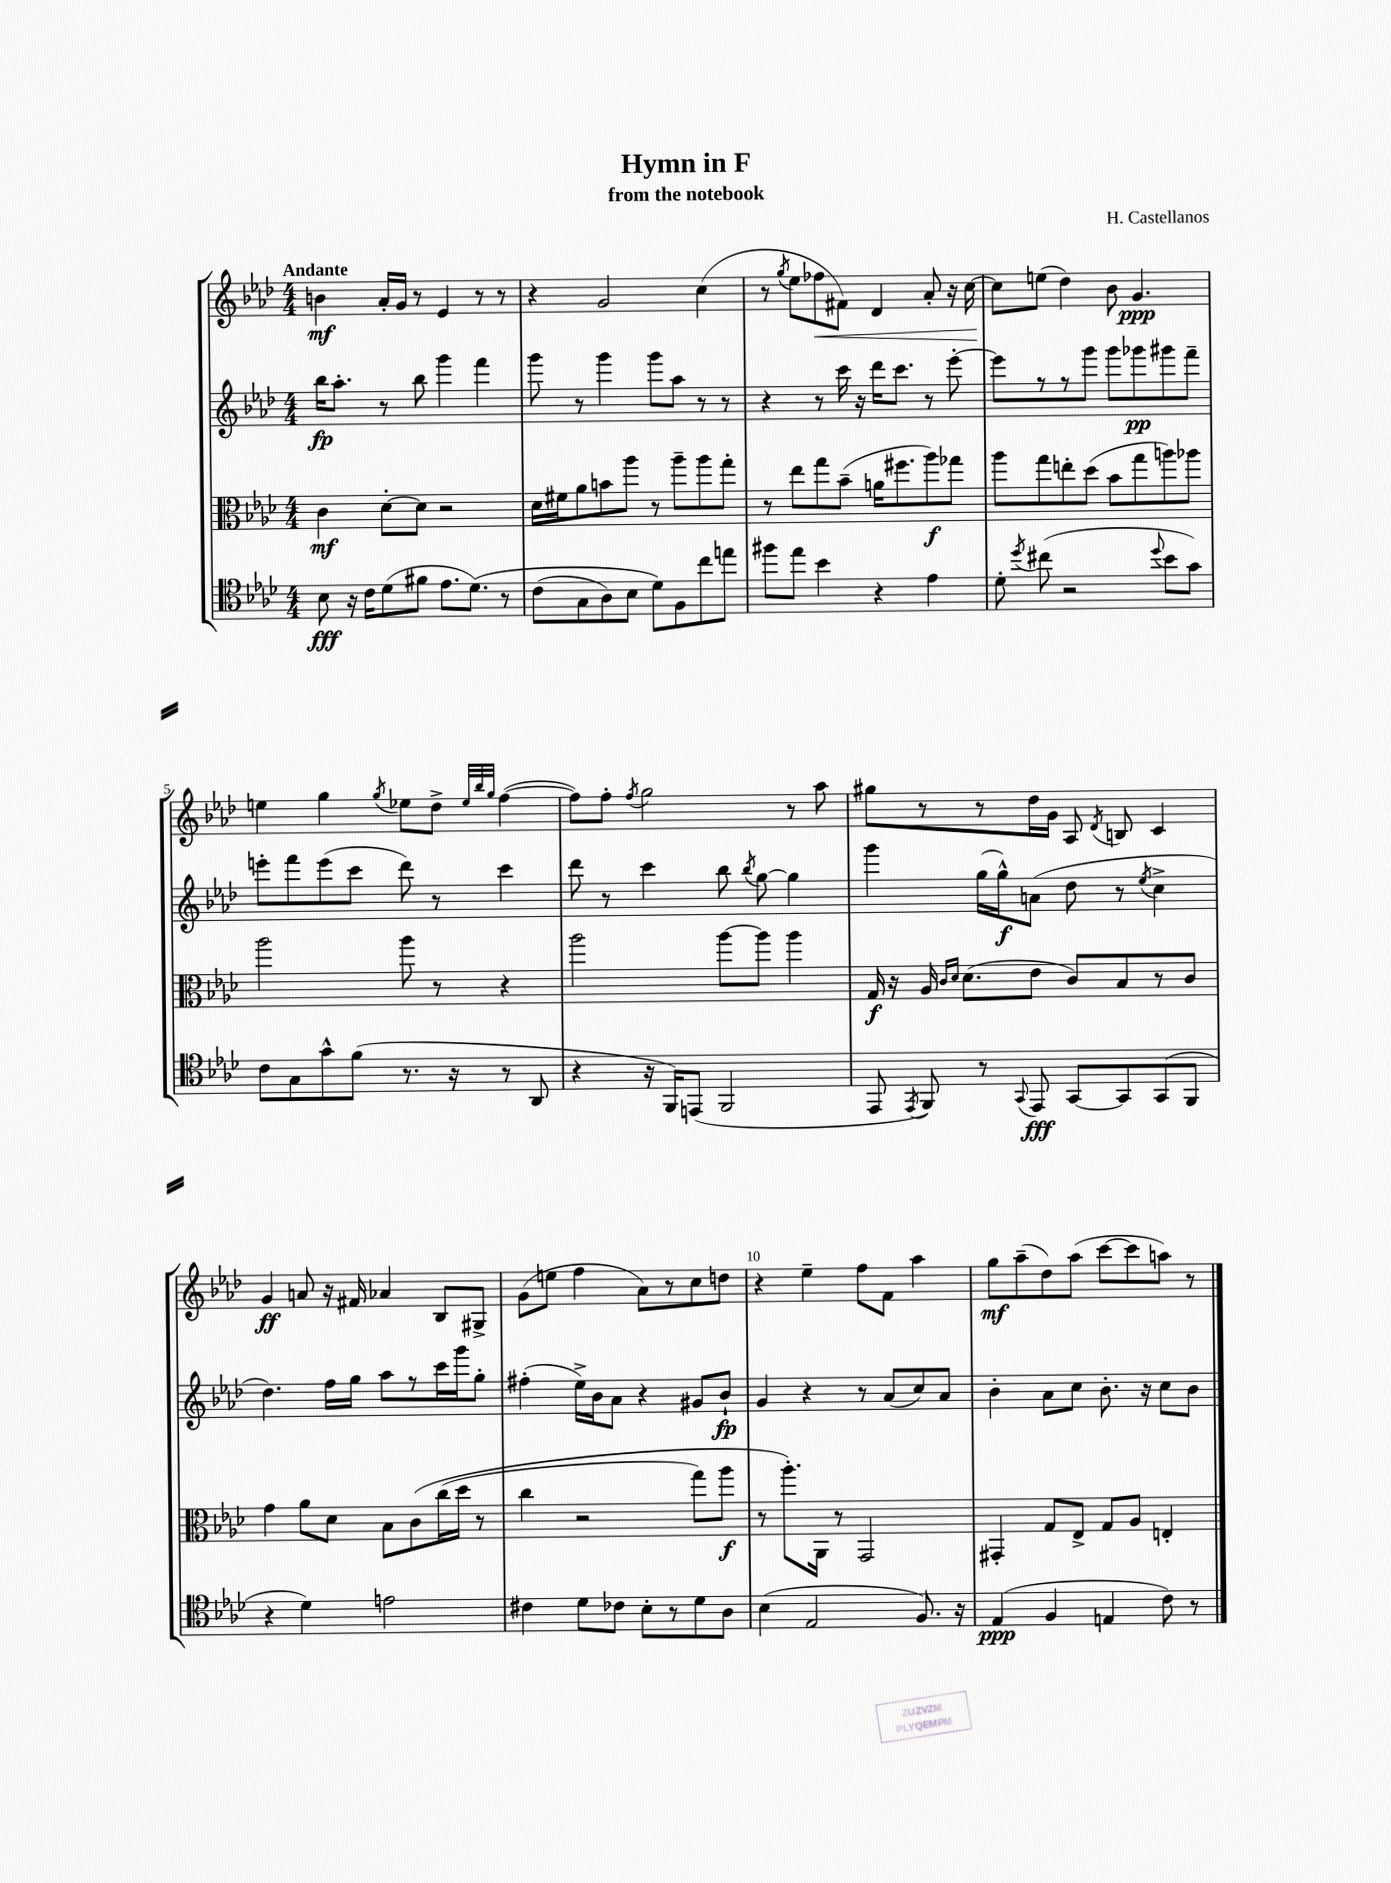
\header { title = "Hymn in F" composer = "H. Castellanos" subtitle = "from the notebook" }
<<
\new StaffGroup <<
\new Staff = "s0" {
    \clef treble \key aes \major \numericTimeSignature \time 4/4 \tempo "Andante"
    \autoBeamOff b'4\mf aes'16[-. g'16] r8 ees'4 r8 r8 |
    r4 g'2 c''4( |
    r8 \acciaccatura { g''8 } ees''8[ fes''8\< fis'8]) des'4 aes'8-. r16 c''16~ |
    c''8[\! e''8]( des''4) bes'8 g'4.\ppp |
    e''4 g''4 \acciaccatura { g''8 } ees''8[ des''8]-> \grace { ees''32[ bes''32 g''32] } f''4~( |
    f''8[) f''8]-. \acciaccatura { f''8 } g''2 r8 aes''8 |
    gis''8[ r8 r8 des''16 g'16] aes8 \acciaccatura { des'8 } b8 c'4 |
    g'4\ff a'8 r16 fis'16 aes'4 bes8[ gis8]-> |
    g'8[( e''8] f''4 aes'8[) r8 c''8 d''8] |
    r4 ees''4-- f''8[ f'8] aes''4 |
    g''8[\mf aes''8--( des''8) aes''8]( c'''8[~ c'''8 a''8]) r8 \bar "|." |
}
\new Staff = "s1" {
    \clef treble \key aes \major \numericTimeSignature \time 4/4
    \autoBeamOff bes''16[\fp aes''8.]-. r8 bes''8 g'''4 f'''4 |
    g'''8 r8 g'''4 g'''8[ aes''8] r8 r8 |
    r4 r8 c'''16 r16 des'''16[ c'''8.] r8 ees'''8~-. |
    ees'''8[ r8 r8 g'''8] g'''8[ ges'''8\pp gis'''8 f'''8]-- |
    e'''8[-. f'''8 e'''8( c'''8] des'''8) r8 c'''4 |
    des'''8 r8 c'''4 bes''8 \acciaccatura { bes''8 } g''8~ g''4 |
    g'''4 g''16[( g''16-^\f) a'8]( des''8 r8 \acciaccatura { ees''8 } c''4-> |
    des''4.) f''16[ g''16] aes''8[ r8 c'''16 g'''16 g''8]-. |
    fis''4-.( ees''16[->) bes'16 aes'8] r4 gis'8[ bes'8]-!\fp |
    g'4 r4 r8 aes'8[( c''8) aes'8] |
    bes'4-. aes'8[ c''8] bes'8.-. r16 c''8[ bes'8] \bar "|." |
}
\new Staff = "s2" {
    \clef alto \key aes \major \numericTimeSignature \time 4/4
    \autoBeamOff c'4\mf des'8[~-. des'8] r2 |
    des'16[ fis'16 aes'8 b'8 aes''8] r8 aes''8[-- aes''8 g''8]-. |
    r8 ees''8[ g''8 bes'8]--( a'16[ fis''8. aes''8\f) ges''8] |
    aes''8[ g''8 e''8-. des''8]( bes'8[ g''8 a''8) aes''8] |
    aes''2 aes''8 r8 r4 |
    aes''2 aes''8[~ aes''8] aes''4 |
    g16\f r16 aes16 \grace { c'16[ des'16] } des'8.[( ees'8] c'8[) bes8 r8 c'8] |
    g'4 aes'8[ des'8] bes8[ c'8\( c''16( des''16] r8 |
    c''4 r2 g''8[) aes''8]\f |
    r8 aes''8.[-.\) aes,16] r8 g,2 |
    gis,4-. g8[ ees8]-> g8[ aes8] e4-. \bar "|." |
}
\new Staff = "s3" {
    \clef tenor \key aes \major \numericTimeSignature \time 4/4
    \autoBeamOff bes8\fff r16 c'16[ des'8( fis'8] ees'8.[ des'8.])\( r8 |
    c'8[( g8 aes8) bes8] des'8[\) f8 c''8 e''8] |
    fis''8[ ees''8] bes'4 r4 ees'4 |
    des'8-. \acciaccatura { des''8 } cis''8( r2 \appoggiatura { des''8 } bes'8[ g'8]) |
    c'8[ g8 g'8-^ f'8]( r8. r16 r8 aes,8 |
    r4 r16 f,16[) e,8]( f,2 |
    ees,8 \acciaccatura { ees,8 } f,8) r8 \appoggiatura { g,8 } ees,8\fff g,8[~ g,8 g,8( f,8] |
    r4 des'4) e'2 |
    cis'4 des'8[ ces'8] bes8[-. r8 des'8 aes8] |
    bes4( ees2 f8.) r16 |
    ees4\ppp( f4 e4 c'8) r8 \bar "|." |
}
>>
>>
\layout { \context { \Score \override BarNumber.break-visibility = ##(#f #t #t) barNumberVisibility = #(every-nth-bar-number-visible 5) } }
